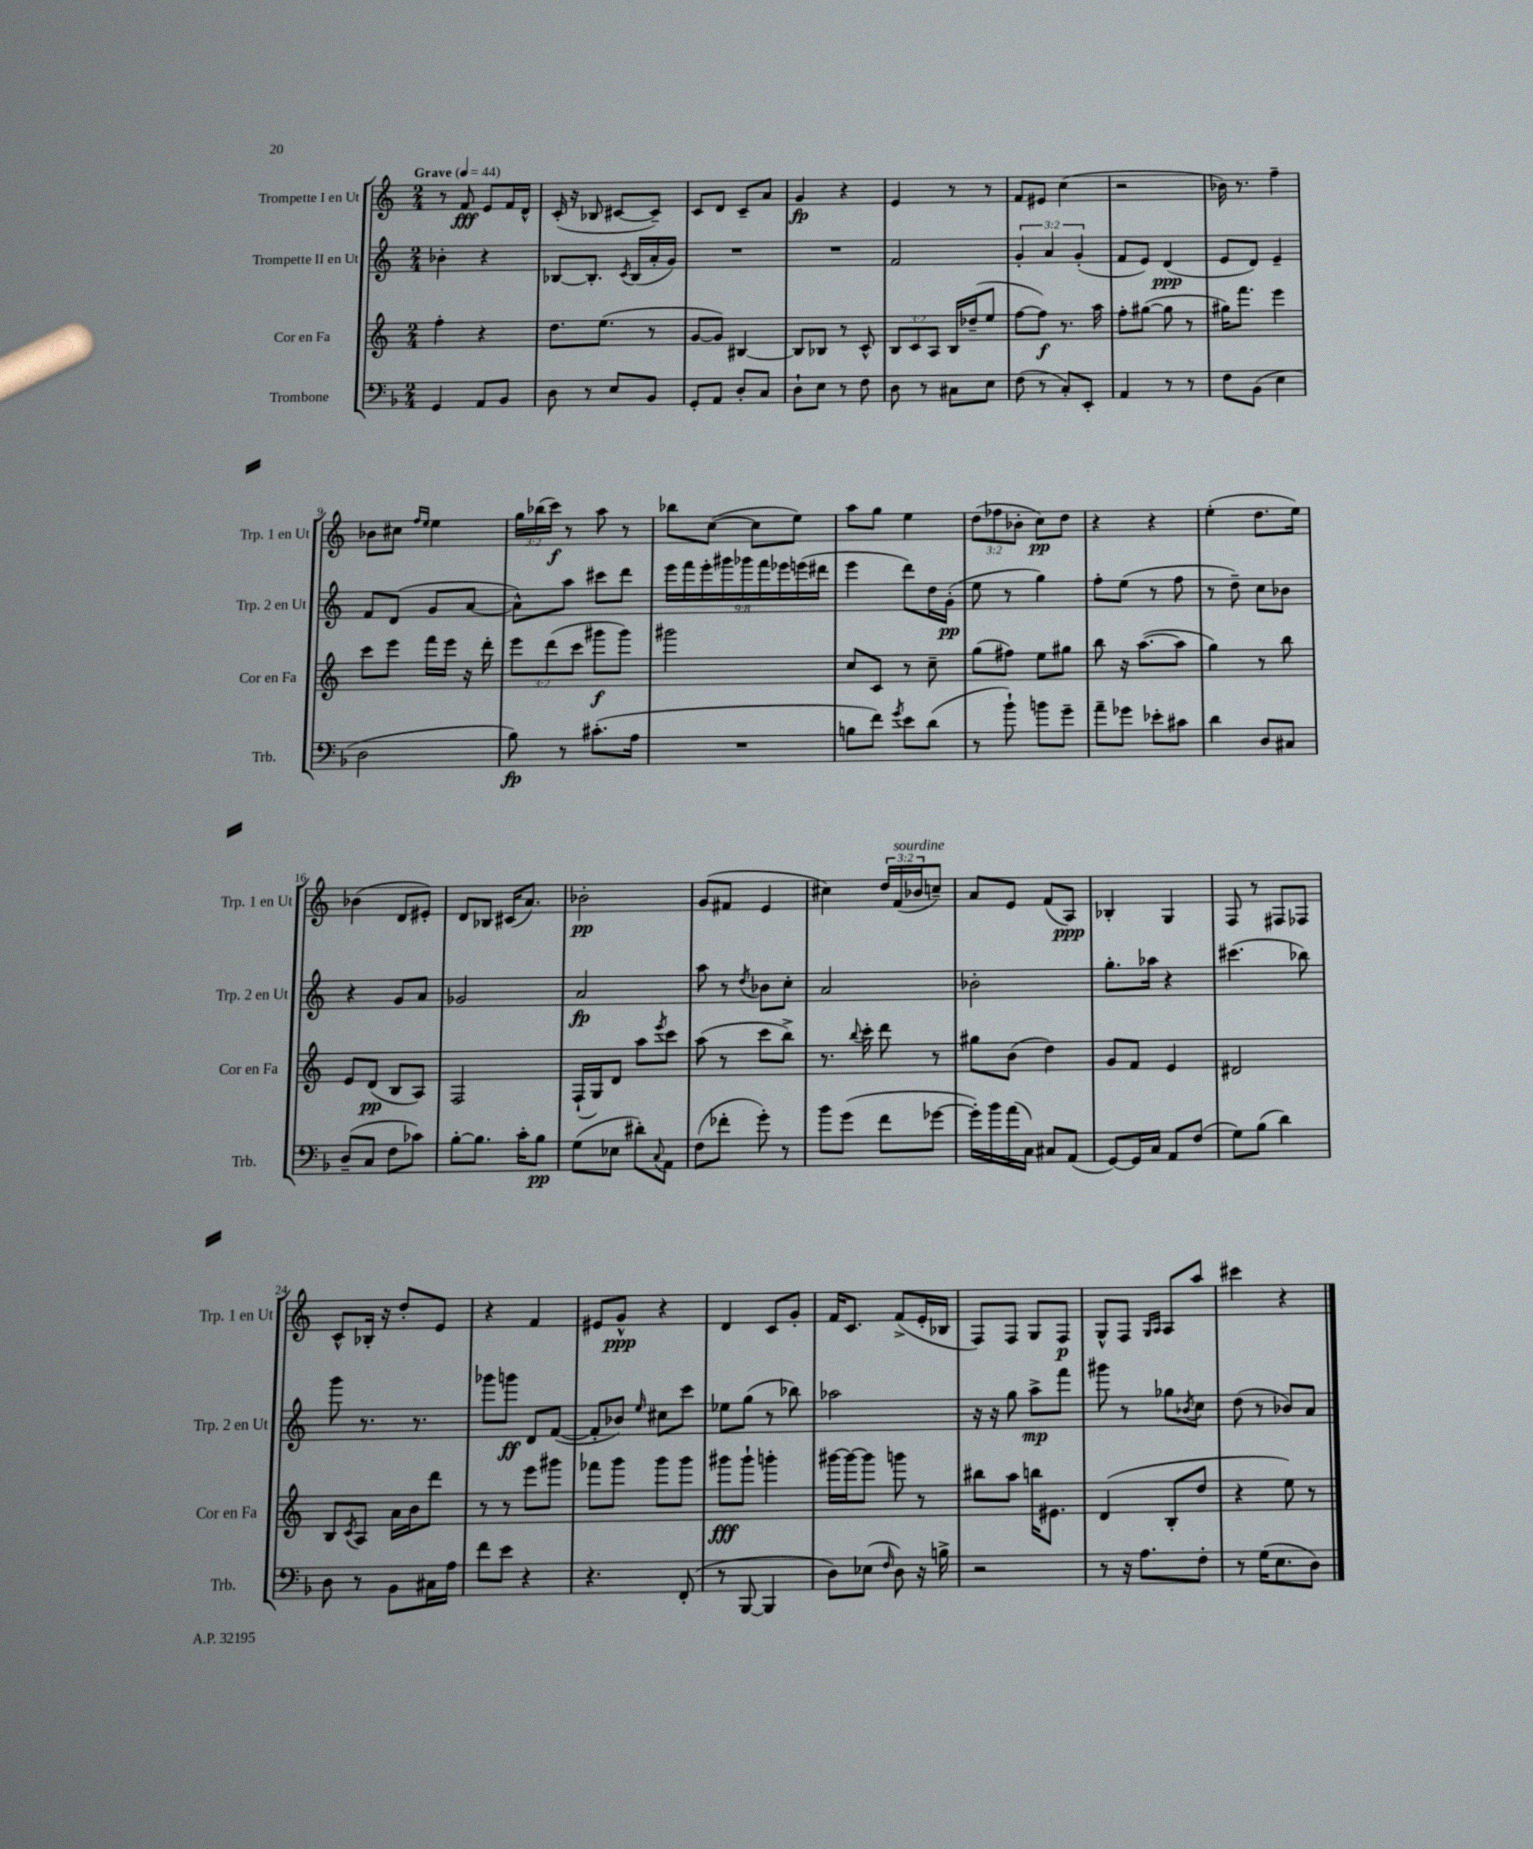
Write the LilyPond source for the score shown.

<<
\new StaffGroup <<
\new Staff = "s0" \with { instrumentName = "Trompette I en Ut" shortInstrumentName = "Trp. 1 en Ut" } {
    \clef treble \key c \major \numericTimeSignature \time 2/4 \override Staff.TupletNumber.text = #tuplet-number::calc-fraction-text \tempo "Grave" 4 = 44
    r8 f'8\fff e'8 f'16 d'16-^ |
    c'16-.( r16 bes8 cis'8~ cis'8--) |
    c'8 d'8 c'8-- a'8 |
    g'4\fp r4 |
    e'4 r8 r8 |
    f'8 eis'8 c''4( |
    r2 |
    bes'16) r8. f''4-- |
    bes'8 cis''8 \grace { f''16 e''16 } e''4 |
    \tuplet 3/2 { g''16 bes''16( c'''16\f) } r8 a''8 r8 |
    bes''8 c''8~( c''8 e''8) |
    a''8 g''8 e''4 |
    \tuplet 3/2 { d''8( fes''8 bes'8-. } c''8\pp) d''8 |
    r4 r4 |
    e''4-.( d''8. e''16) |
    bes'4( d'8 eis'8-.) |
    d'8 bes8 cis'16( a'8.) |
    bes'2-.\pp |
    g'8( fis'8 e'4 |
    cis''4) \tuplet 3/2 { d''16 f'16^\markup { \italic "sourdine" }( bes'16 } c''8--) |
    a'8 e'8 f'8( a8\ppp) |
    bes4-. g4 |
    f8 r8 fis8 fes8 |
    c'8-^ bes16-. r16 d''8-. e'8 |
    r4 f'4 |
    eis'8 g'8-^\ppp r4 |
    d'4 c'8 g'8-. |
    f'16 c'8. f'8->( e'16-. bes16 |
    f8) f8 g8 f8\p |
    g8-^ f8 \grace { g16 a16 } a8 a''8 |
    cis'''4 r4 \bar "|." |
}
\new Staff = "s1" \with { instrumentName = "Trompette II en Ut" shortInstrumentName = "Trp. 2 en Ut" } {
    \clef treble \key c \major \numericTimeSignature \time 2/4 \override Staff.TupletNumber.text = #tuplet-number::calc-fraction-text
    bes'4-. r4 |
    bes8~ bes8.-. \acciaccatura { c'8 } bes16( a'16-. g'16) |
    R2 |
    R2 |
    f'2 |
    \tuplet 3/2 { g'4-. a'4 g'4-.( } |
    f'8 e'8) d'4\ppp( |
    e'8 d'8) e'4-- |
    f'8 d'8( g'8 a'8~ |
    a'8-^) a''8 cis'''8 d'''8 |
    \tuplet 9/8 { e'''16 f'''16 e'''16-. gis'''16 ges'''16 f'''16 ees'''16 e'''16( dis'''16 } |
    e'''4 d'''8) d''16 g'16-.\pp( |
    e''8 r8 g''4) |
    f''8-. e''8( r8 f''8 |
    r8 d''8--) c''8 bes'8 |
    r4 g'8 a'8 |
    ges'2 |
    a'2\fp |
    a''8 r8 \acciaccatura { d''8 } bes'8 c''8-. |
    a'2 |
    bes'2-. |
    g''8.-. aes''16 r4 |
    cis'''4.( bes''8) |
    g'''8 r8. r8. |
    ges'''8 g'''8\ff d'8 f'8~( |
    f'8-. bes'8) \grace { e''16 } cis''8 c'''8 |
    ees''8 g''8( r8 bes''8) |
    aes''2 |
    r16 r16 g''8 a''8->\mp f'''8 |
    gis'''8 r8 ges''8 \acciaccatura { bes'8 } c''8 |
    d''8( r8 bes'8) a'8 \bar "|." |
}
\new Staff = "s2" \with { instrumentName = "Cor en Fa" shortInstrumentName = "Cor en Fa" } {
    \clef treble \key c \major \numericTimeSignature \time 2/4 \override Staff.TupletNumber.text = #tuplet-number::calc-fraction-text
    f''4-. r4 |
    d''8. e''8.( r8 |
    g'8~ g'8) bis4~ |
    bis8 bes8 r8 c'8-^ |
    \tuplet 3/2 { b8 c'8 a8 } b16 des''16--( e''8 |
    f''8~ f''8\f) r8. a''16 |
    f''8-. gis''8~( gis''8 r8 |
    gis''16) f'''8. e'''4 |
    c'''8 e'''8 f'''16 e'''16 r16 d'''16-. |
    \tuplet 3/2 { e'''8 d'''8( c'''8 } gis'''8\f gis'''8) |
    gis'''2 |
    c''8 c'8 r8 c''8-- |
    g''8( fis''8) e''8 gis''8 |
    b''8 r16 a''8.~( a''8 |
    g''4) r8 b''8 |
    e'8 d'8\pp( b8 a8) |
    f2 |
    f16-!( g16) d'8 a''8 \acciaccatura { e'''8 } c'''8 |
    a''8( r8 c'''8 b''8->) |
    r8. \appoggiatura { b''8 } c'''16-. d'''8 r8 |
    gis''8 b'8( d''4) |
    g'8 f'8 e'4 |
    dis'2 |
    b8 \acciaccatura { c'8 } a8 a'16 b'16 d'''8 |
    r8 r8 e'''8 gis'''8 |
    fes'''8 g'''8 g'''8 g'''8 |
    gis'''8\fff gis'''8-! g'''4-. |
    gis'''16~ gis'''16~ gis'''8 g'''8 r8 |
    bis''8 a''8 b''16 eis'8. |
    d'4( b8-. d''8 |
    r4 e''8) r8 \bar "|." |
}
\new Staff = "s3" \with { instrumentName = "Trombone" shortInstrumentName = "Trb." } {
    \clef bass \key f \major \numericTimeSignature \time 2/4
    g,4 a,8 bes,8 |
    d8 r8 e8 bes,8 |
    g,8-. a,8 d8-. c8 |
    d8-! e8 r8 f8 |
    d8 r8 cis8 e8 |
    f8( r8 c8-.) e,8-. |
    a,4 r8 r8 |
    f8 bes,8( e4 |
    d2 |
    bes8\fp) r8 cis'8.-.( a16 |
    R2 |
    b8 f'8) \acciaccatura { g'8 } e'8 d'8( |
    r8 bes'8-!) b'8 g'8-- |
    a'8-- ges'8 ees'8-. cis'8 |
    d'4 d8 cis8 |
    d8--( c8 f8 ces'8) |
    bes8~-. bes8. c'16-. bes8\pp |
    g8( ees8 dis'8-.) \appoggiatura { c8 } a,8 |
    f8( fes'8-. g'8-.) r8 |
    bes'8 g'8( f'8 ges'8~ |
    ges'16-.) bes'16 a'16( c16) cis8 a,8( |
    g,8~) g,16 c16 a,8 f8( |
    g8) bes8( d'4) |
    d8 r8 bes,8 cis16 a16 |
    f'8 e'8 r4 |
    r4. f,8-.( |
    r8 bes,,8~ bes,,4 |
    d8) ees8( \grace { f16 } d8) r16 b16-> |
    r2 |
    r8 r16 a8. f8-. |
    r8 g16( e8. d8) \bar "|." |
}
>>
>>
